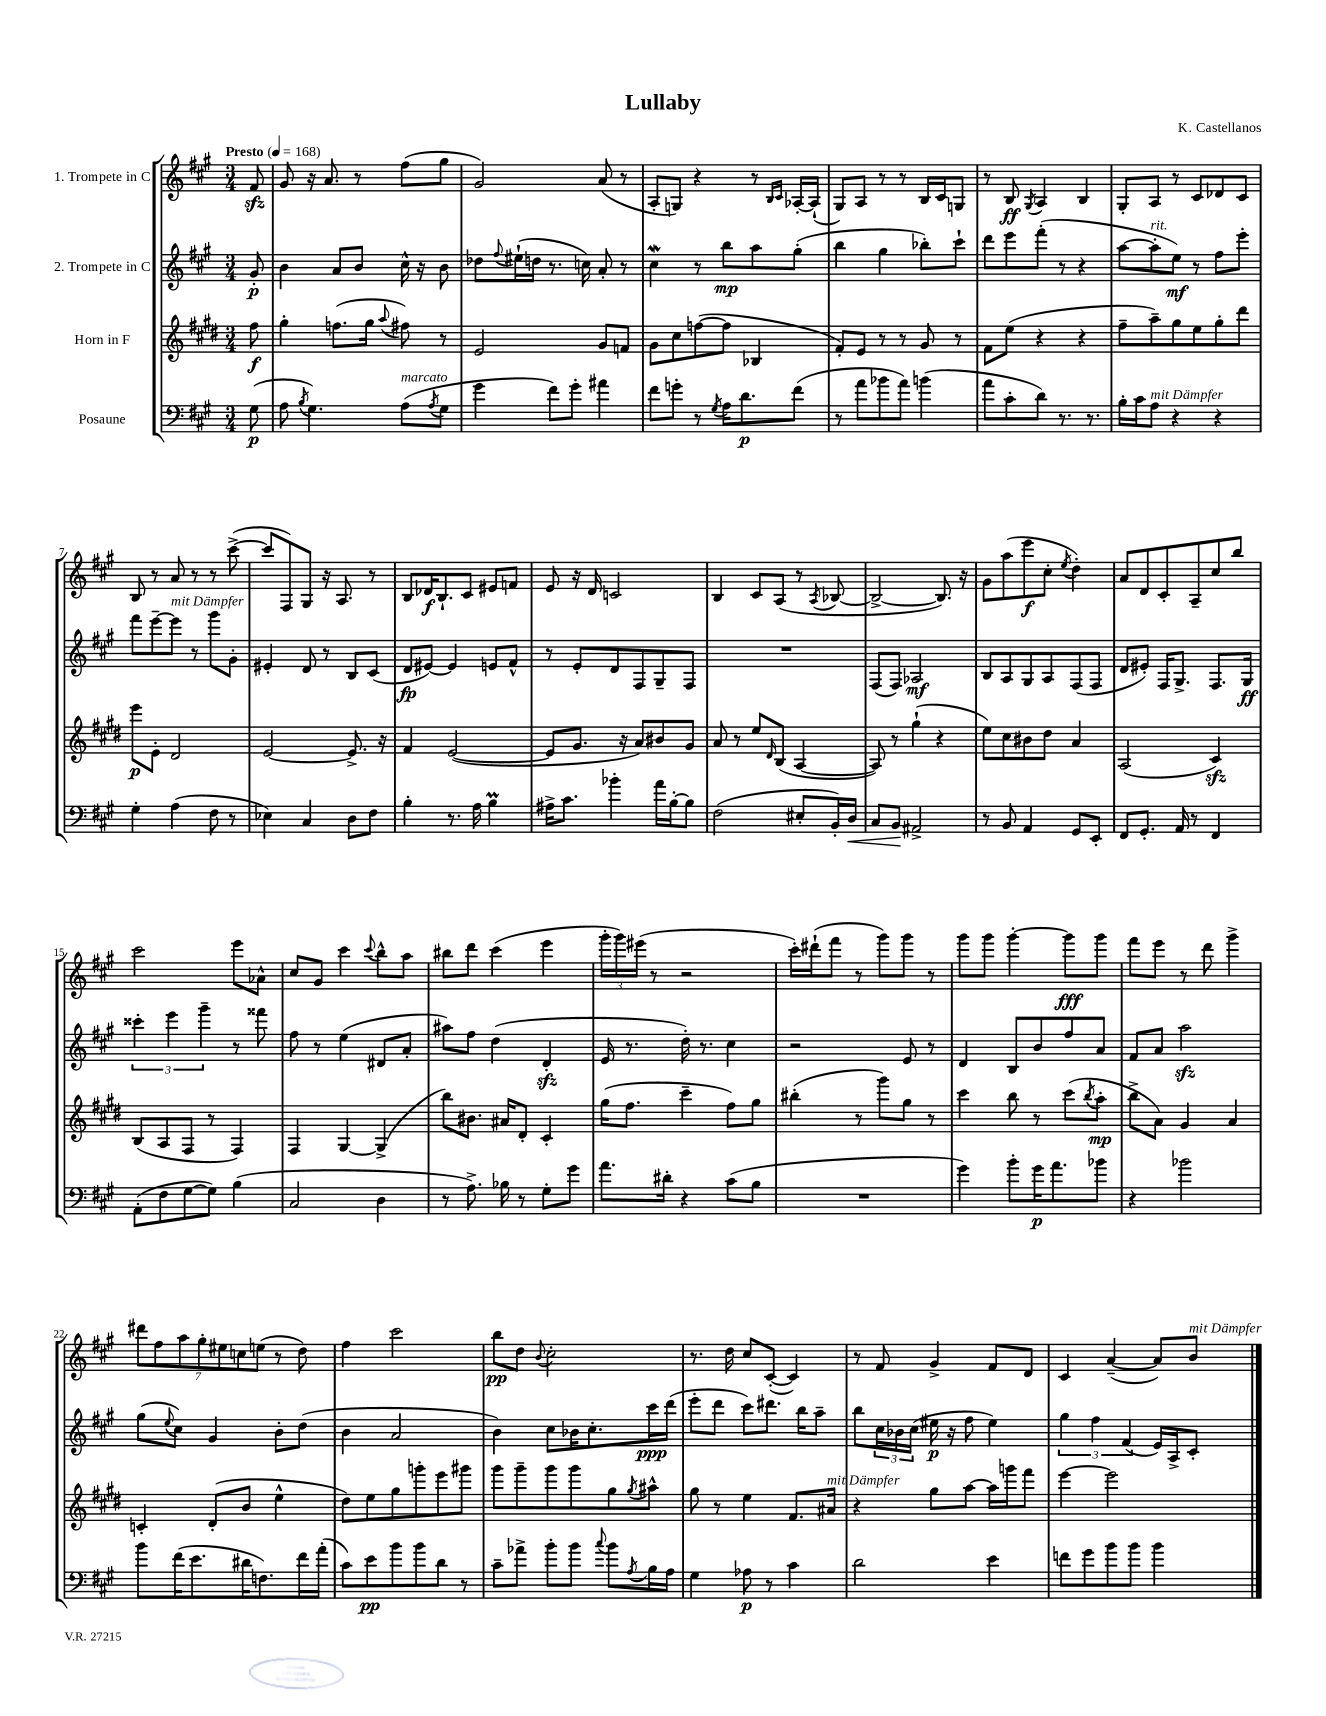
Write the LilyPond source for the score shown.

\header { title = "Lullaby" composer = "K. Castellanos" }
<<
\new StaffGroup <<
\new Staff = "s0" \with { instrumentName = "1. Trompete in C" } {
    \clef treble \key a \major \numericTimeSignature \time 3/4 \partial 8 \tempo "Presto" 4 = 168
    fis'8\sfz |
    gis'8 r16 a'8. r8 fis''8( gis''8 |
    gis'2) a'8( r8 |
    a8-. g8) r4 r8 \grace { b16 cis'16 } aes16~-. aes16-!( |
    gis8) a8 r8 r8 b16 cis'16 g8 |
    r8 b8\ff \acciaccatura { gis8 } a4 b4 |
    gis8-. a8 r8 cis'8 des'8 cis'8 |
    b8 r8 a'8 r8 r8 cis'''8~->( |
    cis'''8 fis8) gis8 r16 a8. r8 |
    b8 des'16\f b8.-! cis'8 eis'8 f'8 |
    e'8 r16 d'16 c'2 |
    b4 cis'8 a8( r8 \acciaccatura { a8 } bes8~ |
    bes2~-> bes8.) r16 |
    gis'8 a''8( e'''8\f cis''8-. \acciaccatura { e''8 } d''4-.) |
    a'8 d'8 cis'8-. a8-- cis''8 b''8 |
    cis'''2 e'''8 aes'8-^ |
    cis''8 gis'8 cis'''4 \appoggiatura { cis'''8 } b''8-^ a''8 |
    bis''8 d'''8 cis'''4( e'''4 |
    \tuplet 3/2 { gis'''16-. gis'''16) eis'''16( } r8 r2 |
    cis'''16-.) dis'''16-!( fis'''8 r8 gis'''8) gis'''8 r8 |
    gis'''8 gis'''8 gis'''4~-. gis'''8\fff gis'''8 |
    fis'''8 e'''8 r8 d'''8 gis'''4-> |
    \tuplet 7/4 { dis'''8 fis''8 a''8 gis''8-. eis''8 c''8 e''8( } r8 d''8) |
    fis''4 cis'''2 |
    b''8\pp d''8 \appoggiatura { b'8 } cis''2-. |
    r8. d''16 cis''8 cis'8~-.( cis'4) |
    r8 fis'8 gis'4-> fis'8 d'8 |
    cis'4 a'4~--( a'8) b'8^\markup { \italic "mit Dämpfer" } \bar "|." |
}
\new Staff = "s1" \with { instrumentName = "2. Trompete in C" } {
    \clef treble \key a \major \numericTimeSignature \time 3/4 \partial 8
    gis'8-.\p |
    b'4 a'8 b'8 cis''16-^ r16 b'8 |
    des''8 \appoggiatura { fis''8 } eis''16-!( d''16 r8. c''16) a'8-. r8 |
    cis''4\mordent r8 b''8\mp a''8 gis''8-.( |
    b''4 gis''4 bes''8-.) cis'''8-! |
    d'''8 e'''8 fis'''8-.( r8 r4 |
    a''8~ a''8-.^\markup { \italic "rit." } e''8\mf) r8 fis''8 e'''8-. |
    fis'''8 e'''8~-- e'''8^\markup { \italic "mit Dämpfer" } r8 gis'''8 gis'8-. |
    eis'4-. d'8 r8 b8 cis'8( |
    d'8\fp eis'8~) eis'4 e'8 fis'8-^ |
    r8 e'8-. d'8 fis8 gis8-- fis8 |
    R2. |
    fis8( fis8) aes2\mf |
    b8 a8 gis8 a8 fis8( fis8 |
    d'8 eis'8-.) fis16 gis8.-> fis8. gis16\ff |
    \tuplet 3/2 { cisis'''4-. e'''4 gis'''4-- } r8 fisis'''8 |
    fis''8 r8 e''4( dis'8 a'8-. |
    ais''8) fis''8 d''4( d'4-.\sfz |
    e'16 r8. d''16-.) r8. cis''4 |
    r2 e'8 r8 |
    d'4 b8 b'8 fis''8 a'8 |
    fis'8 a'8 a''2\sfz |
    gis''8( \appoggiatura { e''8 } cis''8) gis'4 b'8-. d''8( |
    b'4 a'2 |
    b'4) cis''8 bes'16 cis''8.-. cis'''16\ppp d'''16( |
    e'''8-. d'''8 cis'''8) dis'''8. b''16 a''8-- |
    b''8 \tuplet 3/2 { cis''16 bes'16 cis''16( } eis''16\p r16 fis''8 eis''4) |
    \tuplet 3/2 { gis''4 fis''4 fis'4( } e'16) a16-> cis'8-. \bar "|." |
}
\new Staff = "s2" \with { instrumentName = "Horn in F" } {
    \clef treble \key e \major \numericTimeSignature \time 3/4 \partial 8
    fis''8\f |
    gis''4-. f''8.( gis''16 \appoggiatura { a''8 } fis''8) r8 |
    e'2 gis'8 f'8 |
    gis'8 cis''8 f''8~( f''8 bes4 |
    fis'8-.) e'8 r8 r8 gis'8 r8 |
    fis'8 e''8( r4 r4 |
    fis''8-- a''8--) gis''8 e''8 gis''8-. dis'''8 |
    e'''8\p e'8-. dis'2 |
    e'2~ e'8.-> r16 |
    fis'4 e'2~( |
    e'8 gis'8. r16 a'8) bis'8 gis'8 |
    a'8 r8 e''8 \grace { dis'16 } b8( a4~ |
    a8) r8 gis''4-!( r4 |
    e''8) cis''8 bis'8 dis''8 a'4 |
    a2( cis'4\sfz) |
    b8( a8 fis8 r8 fis4) |
    fis4 gis4~ gis4->( |
    b''8) bis'8. ais'16 dis'8-. cis'4-. |
    gis''16( fis''8. cis'''4-- fis''8) gis''8 |
    bis''4-.( r8 gis'''8) gis''8 r8 |
    cis'''4 b''8 r8 cis'''8( \acciaccatura { b''8 } a''8-.\mp |
    b''8-> a'8) gis'4 a'4 |
    c'4-. dis'8-.( b'8 e''4-^ |
    dis''8) e''8 gis''8 g'''8-. e'''8 gis'''8 |
    gis'''8 gis'''8-- gis'''8 gis'''8 gis''8 \acciaccatura { gis''8 } ais''8-^ |
    gis''8 r8 e''4 fis'8. ais'16^\markup { \italic "mit Dämpfer" } |
    r4 gis''8 a''8~ a''16 g'''16 fis'''8 |
    e'''4~ e'''2 \bar "|." |
}
\new Staff = "s3" \with { instrumentName = "Posaune" } {
    \clef bass \key a \major \numericTimeSignature \time 3/4 \partial 8
    gis8\p( |
    a8 \acciaccatura { b8 } gis4.) a8^\markup { \italic "marcato" }( \acciaccatura { a8 } gis8 |
    gis'4 fis'8) gis'8-. ais'4 |
    fis'8 g'8-. r8 \acciaccatura { gis8 } a16 d'8.\p fis'8( |
    r8 a'8 bes'8 a'8) b'4( |
    a'8 cis'8-. d'8) r8. r8. |
    b16-. cis'16 a8^\markup { \italic "mit Dämpfer" } r4 r4 |
    gis4-. a4( fis8 r8 |
    ees4) cis4 d8 fis8 |
    b4-. r8. a16 b4\prall |
    ais16-> cis'8. bes'4-. a'16 b16~-. b8 |
    fis2( eis8-. b,16-.) d16\< |
    cis8 b,8\! ais,2-> |
    r8 b,8 a,4 gis,8 e,8-. |
    fis,8 gis,8.-. a,16 r8 fis,4 |
    a,8-.( fis8 gis8~ gis8) b4( |
    cis2 d4 |
    r8 a8.->) bes16 r8 gis8-. gis'8 |
    a'8. dis'16-. r4 cis'8( b8 |
    R2. |
    gis'4) b'8-. gis'16\p a'8. bes'8 |
    r4 bes'2 |
    b'8 fis'16( e'8. dis'16 f8.) fis'16 a'16-.( |
    cis'8) e'8\pp b'8 b'8 d'8 r8 |
    cis'8-- aes'8-> b'8-. b'8 \appoggiatura { cis''8 } b'8 \acciaccatura { a8 } b16 a16 |
    gis4 aes8\p r8 cis'4 |
    d'2 e'4 |
    f'8 gis'8 b'8 b'8 b'4 \bar "|." |
}
>>
>>
